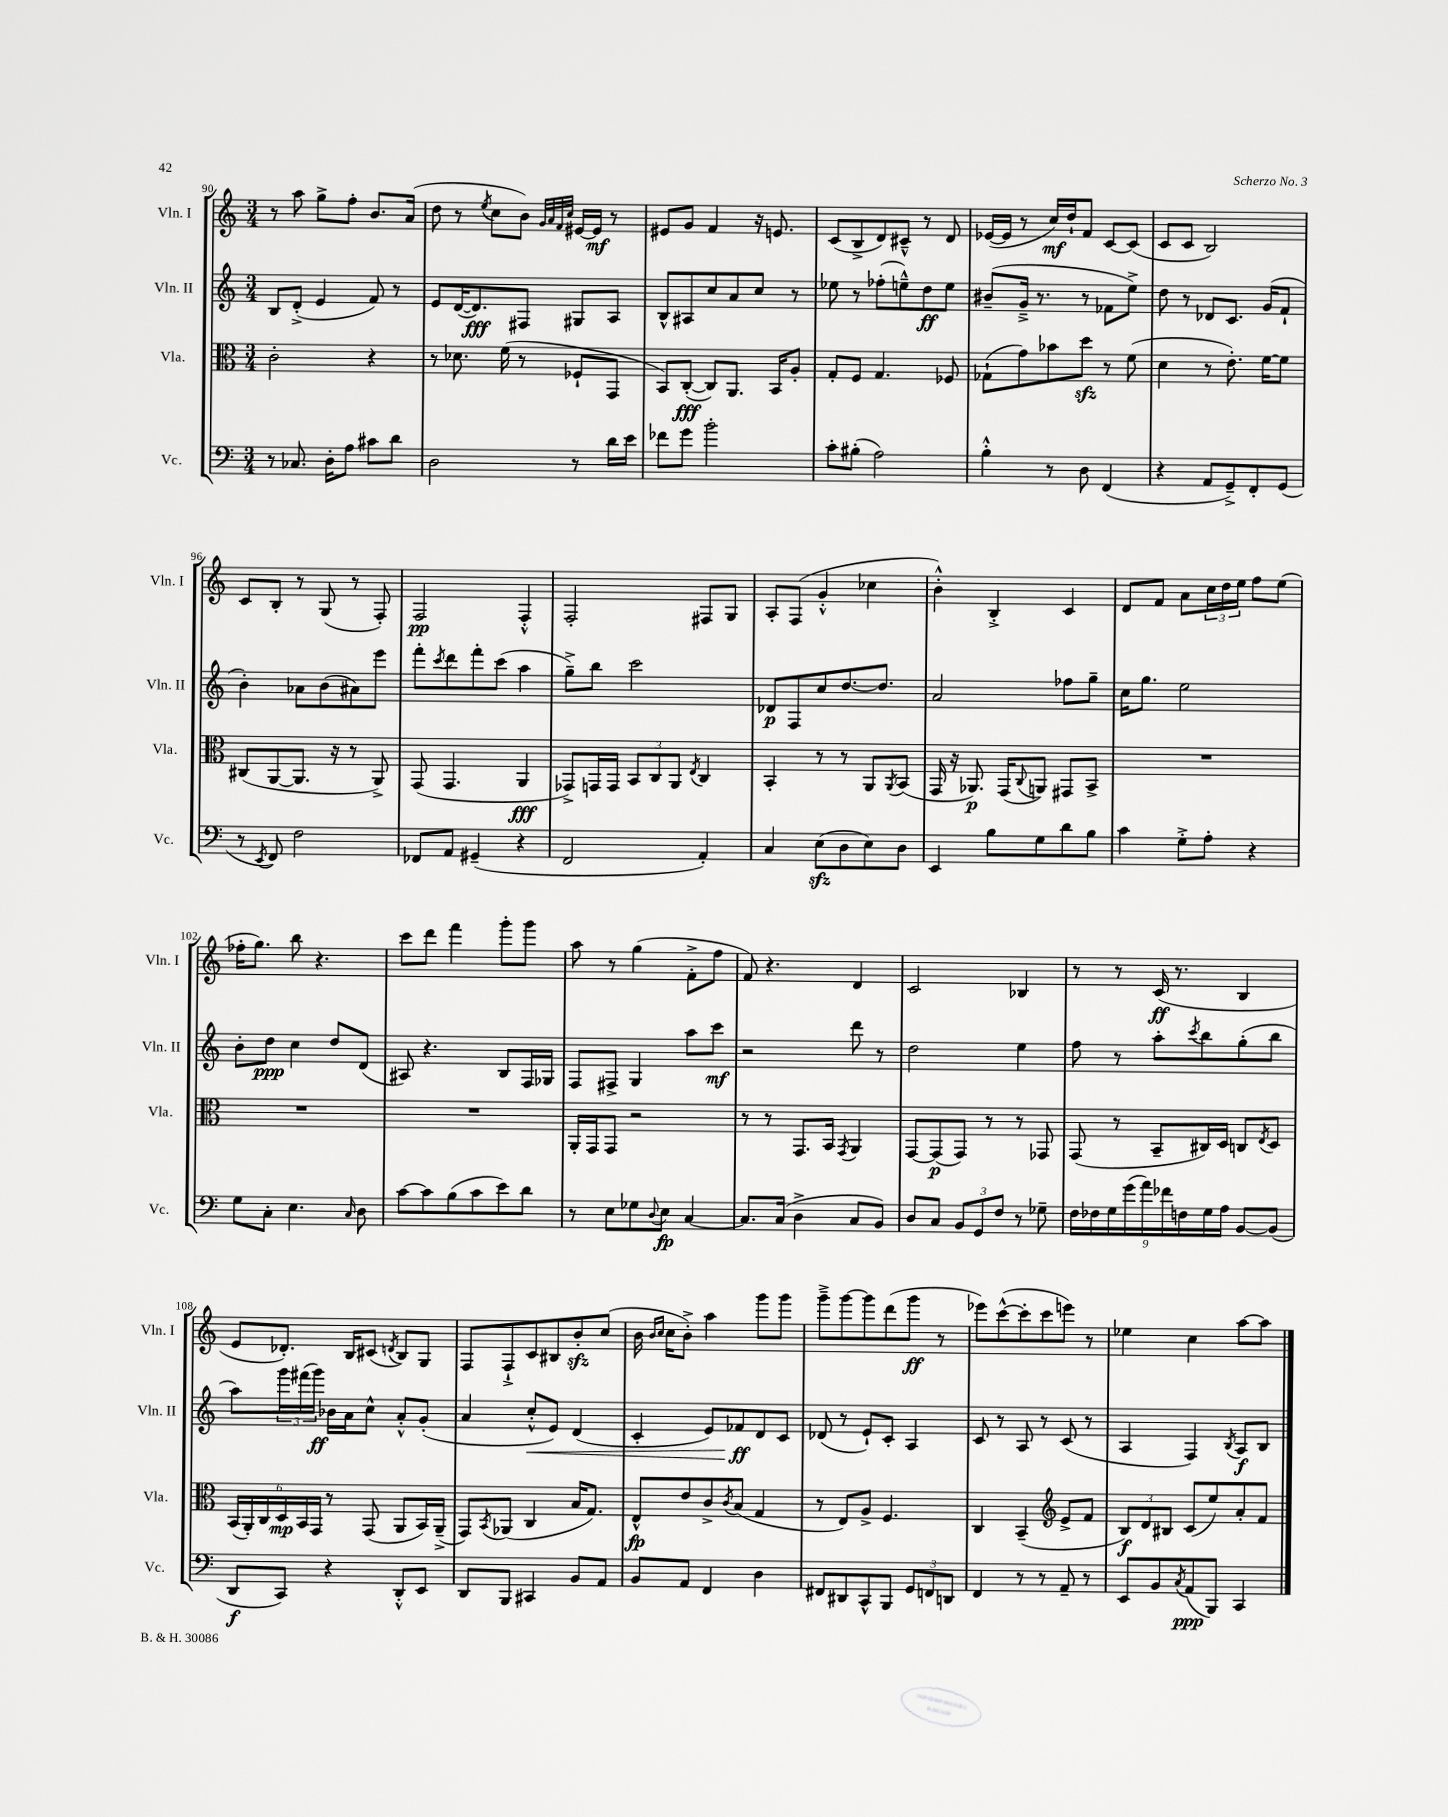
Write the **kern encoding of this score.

**kern	**kern	**kern	**kern
*staff4	*staff3	*staff2	*staff1
*clefF4	*clefC3	*clefG2	*clefG2
*k[]	*k[]	*k[]	*k[]
*M3/4	*M3/4	*M3/4	*M3/4
8r	2c'	8B	8r
8.C-	.	(8d'^	8aa
.	.	4e	8gg^
16D'	.	.	.
8A	.	.	8ff'
8c#	4r	8f)	8.b
8d	.	8r	.
.	.	.	(16a
=	=	=	=
2D	8r	8e	8dd
.	8.d-	([16d	8r
.	.	8.d])	.
.	.	.	8qee
.	.	.	8cc
.	(16f	.	.
.	8r	8F#	8b)
.	.	.	32qqg
.	.	.	32qqa
.	.	.	32qqf
.	.	.	32qqcc
8r	8F-`	8G#	[16e#
.	.	.	16e#]
16d	8GG	8A	8r
16e	.	.	.
=	=	=	=
8f-	8BB)	8B^^	8e#
8g	([8C'	8A#	8g
2b'	8C])	8cc	4f
.	8.AA	8a	.
.	.	8cc	16r
.	16BB	.	8.e
.	8A'	8r	.
=	=	=	=
8c'	8G'	8ee-	(8c
(8B#'	8F	8r	8B^
2A)	4.G	(8ff-'	8d)
.	.	8ee~^^)	8c#~^^
.	.	8dd	8r
.	8F-	8ee	8d
=	=	=	=
4B'^^	(8G-`	(8b#~	([16e-
.	.	.	16e-]
.	8g)	16g~^	8r
.	.	8.r	.
8r	8b-	.	16cc)
.	.	.	16dd`
8D	8dd	8r	8f
(4FF	8r	8f-	[8c
.	(8f	8ee^)	(8c]
=	=	=	=
4r	4d	8dd	8c
.	.	8r	8c
8AA	8r	8d-	2B)
8GG~^)	8.e')	8.c	.
8FF'	.	.	.
.	[16f	(16g	.
(8GG	8f]	8f`	.
=	=	=	=
8r	(8C#	4b')	8c
8qEE	.	.	.
8FF)	[8AA	.	8B'
2F	8.AA]	8a-	8r
.	.	(8b	(8G
.	16r	.	.
.	8r	8a#)	8r
.	8AA^)	8eee	8F')
=	=	=	=
8FF-	(8GG	8fff'	2F
.	.	8qccc	.
8AA	4.GG	8ddd	.
(4GG#~	.	8fff'	.
.	.	(8ccc	.
4r	4AA	4aa	4F'^^
=	=	=	=
2FF	8GG-^)	8gg~^)	2F'
.	16GG	8bb	.
.	16GG	.	.
.	12BB	2ccc	.
.	12C	.	.
.	12AA	.	.
.	8qE	.	.
4AA')	4C	.	8F#
.	.	.	8G
=	=	=	=
4C	4BB'	8d-	8A'
.	.	8F	(8F
(8E	8r	8cc	4g'^^
8D	8r	[8.dd	.
8E)	8AA	.	4cc-
.	.	8.dd]	.
.	8qAA	.	.
8D	(8BB	.	.
=	=	=	=
4EE	16GG	2a	4b'^^)
.	16r	.	.
.	8.AA-)	.	.
8B	.	.	4B'^
.	(16GG	.	.
.	8qqC	.	.
8G	8AA)	.	.
8d	8GG#	8ff-	4c
8B	8BB^	8gg~	.
=	=	=	=
4c	2.r	16cc	8d
.	.	8.gg	.
.	.	.	8f
8G'^	.	2ee	8a
8A'	.	.	24cc
.	.	.	24dd
.	.	.	24ee
4r	.	.	8ff
.	.	.	(8ee
=	=	=	=
8G	2.r	8b'	16ff-'
.	.	.	8.gg)
8C'	.	8dd	.
4.E	.	4cc	8bb
.	.	.	4.r
.	.	8dd	.
16qqC	.	.	.
8D	.	(8d	.
=	=	=	=
[8c	2.r	8A#)	8ccc
8c]	.	4.r	8ddd
(8B	.	.	4fff
8c	.	.	.
8e)	.	8B	8ggg'
8d	.	16F	8ggg
.	.	16G-	.
=	=	=	=
8r	16AA'	8F	8aa
.	16GG	.	.
8E	8GG	8F#^	8r
8G-	2r	4G	(4gg
8qqD	.	.	.
8E	.	.	.
[4C	.	8aa	8f'^
.	.	8ccc	8ff
=	=	=	=
8.C]	8r	2r	8f)
.	8r	.	4.r
(16C	.	.	.
4D^	8.GG	.	.
.	16BB	.	.
.	8qGG	.	.
8C	4AA	8ddd	4d
8BB)	.	8r	.
=	=	=	=
8D	[8GG	2dd	2c
8C	(8GG]	.	.
12BB	8GG)	.	.
12GG	.	.	.
.	8r	.	.
12F	.	.	.
8r	8r	4ee	4B-
8G-~	8GG-	.	.
=	=	=	=
18F	(8GG	8ff	8r
18F-	.	.	.
18G	.	.	.
.	8r	8r	8r
(18g	.	.	.
18a)	.	.	.
.	8BB~	8aa'	(16c
18f-	.	.	.
.	.	.	8.r
18F	.	.	.
.	.	8qccc	.
.	16C#)	8bb	.
18G	.	.	.
.	16D	.	.
18A	.	.	.
[8BB	8C	(8gg'	4B
.	8qE	.	.
(8BB]	8D	8bb	.
=	=	=	=
8DD	(24BB	8aa)	8e
.	24AA')	.	.
.	24C	.	.
8CC)	24D	24ggg	8.d-')
.	24BB	(24fff#	.
.	24GG	24ggg)	.
4r	8r	16b-	.
.	.	16a	16B
.	(8GG	8cc^^	(8c#
.	.	.	8qd
8DD'^^	8AA	8a'^^	8B)
8EE	16BB)	(8g'	8G
.	(16AA~^	.	.
=	=	=	=
8DD	8GG)	4a	8F
.	8qBB	.	.
8BBB	(8AA-	.	8F`^
4CC#	4C	8cc'^^	8c
.	.	8e)	8B#
8BB	16B	(4d	8b'
.	8.G)	.	.
8AA	.	.	(8cc
=	=	=	=
8BB	8E^^	4c'	16b
.	.	.	16qqb
.	.	.	16qqcc
.	.	.	16cc
8AA	8e	.	8b'^)
4FF	8c^	8e)	4aa
.	8qc	.	.
.	(8B	8f-	.
4D	4G	8d	8ggg
.	.	8c	8ggg
=	=	=	=
8FF#	8r	(8d-	8ggg~^
8DD#	8E)	8r	[8ggg
8CC^^	8A^	8e`)	8ggg]
8BBB	4.F	8c'	(8ddd
12GG	.	4A	8ggg
12FF	.	.	.
.	.	.	8r
12DD	.	.	.
=	=	=	=
4FF	4C	8c	8eee-)
.	.	8r	([8ccc^^
8r	(4BB~	8A	8ccc']
8r	.	8r	8ccc
*	*clefG2	*	*
8AA~	8e^	(8c	8eee)
8r	8f	8r	8r
=	=	=	=
8EE	12B)	4A	4ee-
.	12d	.	.
8BB	.	.	.
.	12B#	.	.
8qC	.	.	.
(8AA	(8c	4F)	4cc
8BBB)	8ee)	.	.
.	.	8qB	.
4CC	8a'	8A	[8aa
.	8f	8B	8aa]
==	==	==	==
*-	*-	*-	*-
